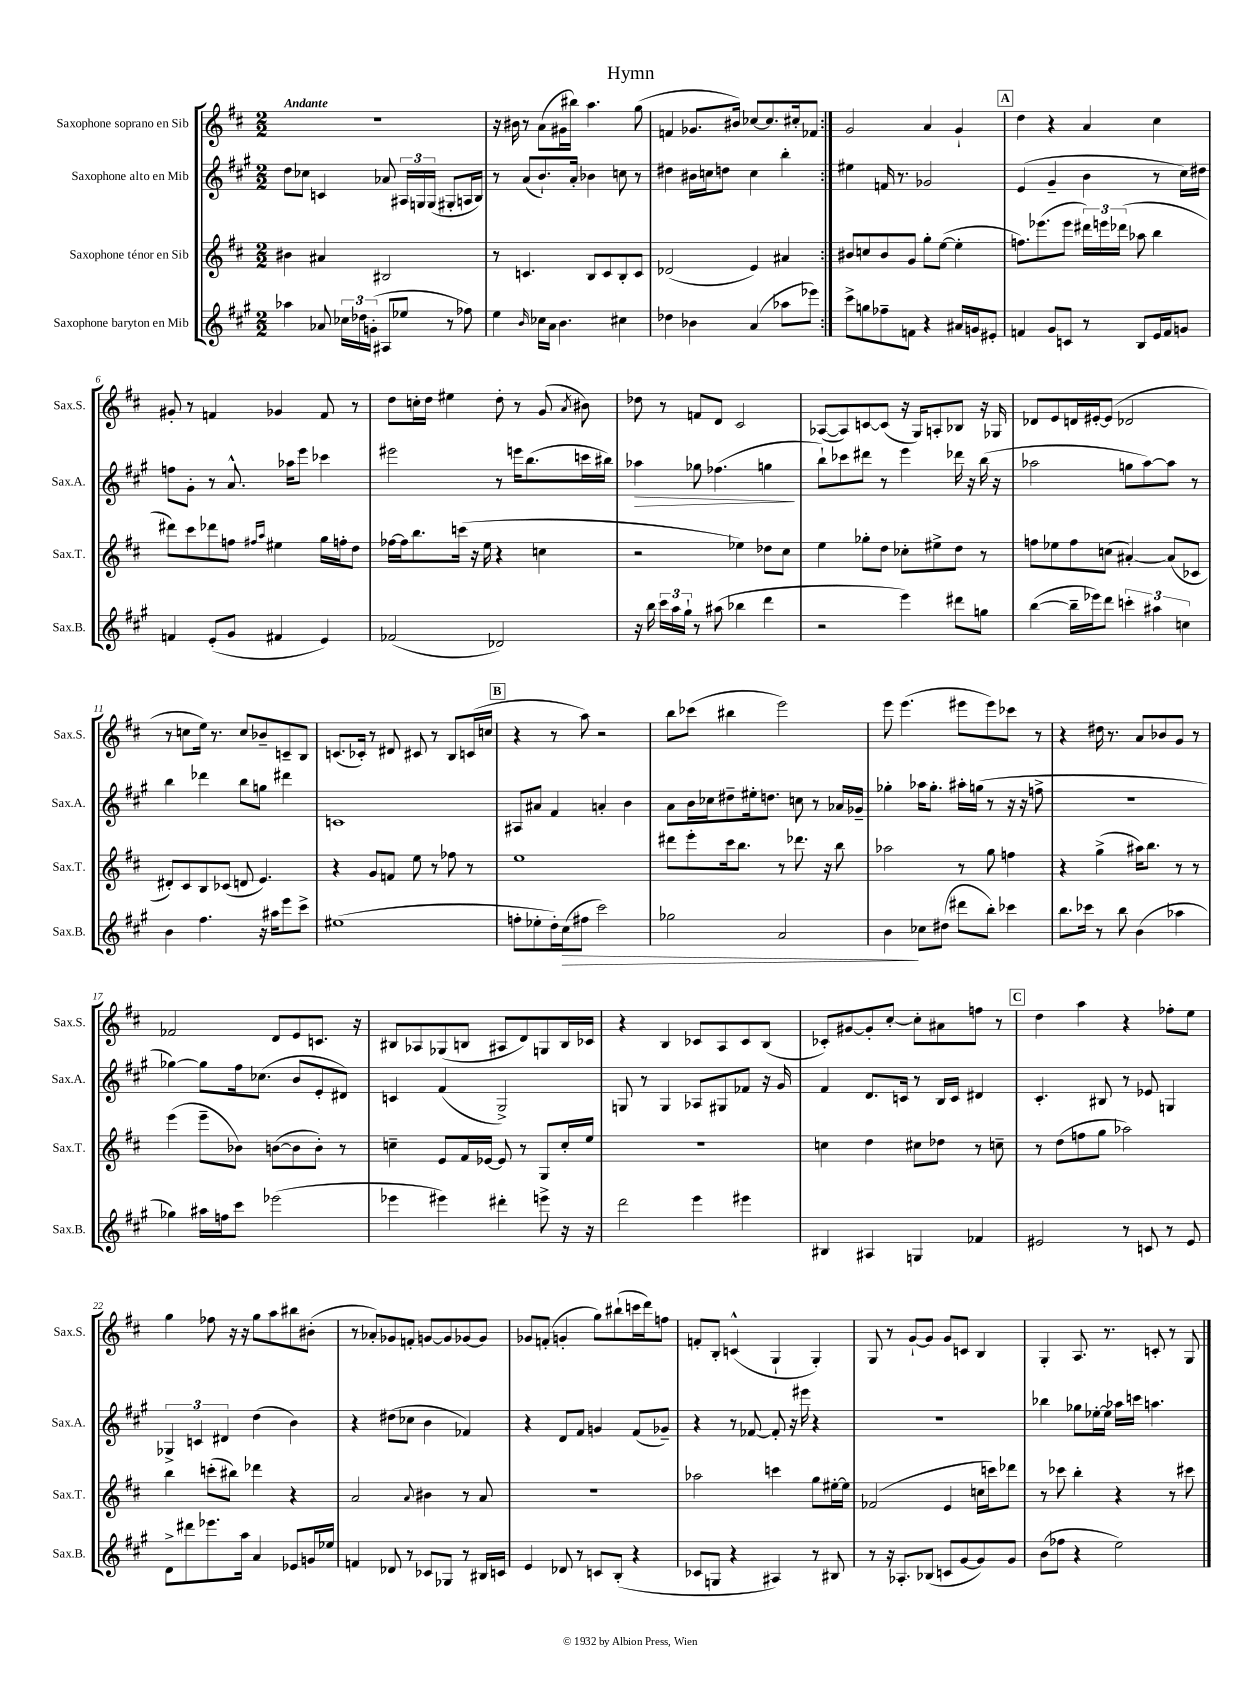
\header { title = "Hymn" }
<<
\new StaffGroup <<
\new Staff = "s0" \with { instrumentName = "Saxophone soprano en Sib" shortInstrumentName = "Sax.S." } {
    \clef treble \key d \major \numericTimeSignature \time 2/2 \tempo "Andante"
    \autoBeamOff \repeat volta 2 { R1 |
    r16 bis'16 r8 a'8[( gis'16 bis''16]) a''4. g''8( |
    f'4 ges'8.[ bis'16]) ces''8[~ ces''8. cis''16-. fes'8] | }
    g'2 a'4 g'4-! |
    \mark \markup { \box "A" } d''4 r4 a'4 cis''4 |
    gis'8-. r8 f'4 ges'4 f'8 r8 |
    d''8[ c''16-. d''16] eis''4 d''8-. r8 g'8( \acciaccatura { a'8 } bis'8) |
    des''8 r8 f'8[ d'8] cis'2 |
    aes8[~( aes8) c'8~ c'8]( r16 g16[) a8-. bes8] r16 ges16 |
    des'8[ e'8 d'16 eis'16~-. eis'8]( des'2 |
    r8 c''8[ e''16]) r8. c''8[ bes'8-- c'8-- b8] |
    c'8.[( ces'16]-.) r8 dis'8 cis'8 r8 b8[ c'16( c''16] |
    \mark \markup { \box "B" } r4 r8 a''8) r2 |
    b''8[ ces'''8]( bis''4 e'''2) |
    e'''8 e'''4.( eis'''8[ eis'''8) ces'''8] r8 |
    r4 dis''16 r8. a'8[ bes'8 g'8] r8 |
    fes'2 d'8[ e'8 c'8.] r16 |
    bis8[ aes8 ges8( b8] ais8[ d'8) g8 b16 ces'16] |
    r4 b4 ces'8[ a8 ces'8 b8]( |
    ces'8[-.) gis'8~ gis'8-. cis''8]~-. cis''8[-. ais'8 f''8] r8 |
    \mark \markup { \box "C" } d''4 a''4 r4 fes''8[-. e''8] |
    g''4 fes''8 r16 r16 g''8[ a''8 bis''8 bis'8]-.( |
    r8 aes'8[-.) ges'8 f'8]-. g'8[~ g'8 ges'8~ ges'8] |
    ges'8[ f'8]-.( g'4-. g''8[) bis''8-!( c'''16 d'''16) f''8] |
    f'8[-. b8]-. c'4-^( g4-! g4-.) |
    g8 r8 g'8[~-! g'8] g'8[ c'8] b4 |
    g4-. a8. r8. c'8-. r8 g8 \bar "|." |
}
\new Staff = "s1" \with { instrumentName = "Saxophone alto en Mib" shortInstrumentName = "Sax.A." } {
    \clef treble \key a \major \numericTimeSignature \time 2/2
    \autoBeamOff \repeat volta 2 { d''8[ ces''8] c'4 aes'8 \tuplet 3/2 { ais16[ g16 g16]( } gis8[-. a16 b16]) |
    r8 a'8[( b'8.-!) a'16]-. bes'4 c''8 r8 |
    dis''4 bis'16[ c''16 d''8] c''4 b''4-. | }
    eis''4 f'16 r8. ges'2 |
    \mark \markup { \box "A" } e'4( gis'4-- b'4 r8 cis''16[) dis''16] |
    f''8[ gis'8]-. r8 a'8.-^ aes''16[ e'''8] ces'''4 |
    eis'''2 r8 e'''16[ b''8.( c'''16 bis''16]) |
    aes''4\> ges''8 fes''4.( g''4\! |
    b''8[-!) ces'''8 dis'''8] r8 e'''4 des'''16 r16 b''16( r16 |
    aes''2 g''8[ aes''8~) aes''8] r8 |
    b''4 des'''4 b''8[ g''8] dis'''4 |
    c'1 |
    \mark \markup { \box "B" } ais8[ ais'8] fis'4 a'4-. b'4 |
    a'8[ b'16 ces''16 dis''8-- eis''16-. d''8.] c''8 r8 aes'16[ ges'16]-- |
    ges''4-. aes''16[ ges''8.]-. ais''16[-. g''16]( r8 r16 r16 f''8-> |
    R1 |
    ges''4~) ges''8[ fis''16 ces''8.]( b'8[ e'8-. dis'8]) |
    c'4 fis'4( gis2->) |
    g8 r8 g4 aes8[ gis8 fes'8] r16 gis'16 |
    fis'4 d'8.[ c'16] r8 b16[ c'16] dis'4 |
    \mark \markup { \box "C" } cis'4.-. bis8 r8 ees'8 g4 |
    \tuplet 3/2 { ges4-> c'4 dis'4 } d''4( b'4) |
    r4 dis''8[( ces''8] b'4 fes'4) |
    r4 d'8[ fis'8] g'4 fis'8[( ges'8]--) |
    r4 r8 fes'8~ fes'8-. r16 eis'''16 r4 |
    R1 |
    bes''4 ges''8[ ees''16~-. ees''16] aes''16[ c'''16] a''4. \bar "|." |
}
\new Staff = "s2" \with { instrumentName = "Saxophone ténor en Sib" shortInstrumentName = "Sax.T." } {
    \clef treble \key d \major \numericTimeSignature \time 2/2
    \autoBeamOff \repeat volta 2 { bis'4 ais'4 bis2 |
    r8 c'4. b8[ c'8 b8-. c'8] |
    des'2( e'4) ais'4 | }
    bis'8[ c''8 bis'8 g'8] g''8[-. e''8]~( e''4-. |
    \mark \markup { \box "A" } f''8.[) ees'''8.( ees'''8] \tuplet 3/2 { dis'''16[) e'''16 des'''16]( } aes''8 b''4 |
    dis'''8[) cis'''8 des'''8 f''8] \grace { fis''16[ a''16] } eis''4 g''16[ f''16-. d''8] |
    fes''16[~ fes''16 b''8. c'''16]( r16 e''16 r4 c''4 |
    r2 ees''4) des''8[ cis''8] |
    e''4 ges''8[-. d''8] ces''8[-. eis''8-> d''8] r8 |
    f''8[ ees''8 f''8 c''8]( ais'4~-.) ais'8[( ces'8] |
    dis'8[-.) cis'8 b8 ces'8]( d'8 e'4.) |
    r4 g'8[ f'8] e''8 r8 fes''8 r8 |
    \mark \markup { \box "B" } e''1 |
    dis'''8[ e'''8-. cis'''16 b''8.] r8 des'''8. r16 b''8 |
    aes''2 r8 g''8 f''4 |
    r4 g''4->( ais''16[) b''8.] r8 r8 |
    e'''4( e'''8[-- bes'8]) b'8[~( b'8 b'8]-.) r8 |
    c''4-- e'8[ fis'16 ees'16]~ ees'8 r8 g8[ c''16-. e''16] |
    R1 |
    c''4 d''4 cis''8[ des''8] r8 c''8-- |
    \mark \markup { \box "C" } r8 d''8[( f''8 g''8] aes''2) |
    b''4 c'''8[-.( bis''8]) des'''4 r4 |
    a'2 \appoggiatura { a'8 } bis'4 r8 a'8 |
    r1 |
    aes''2 c'''4 g''8[ eis''16~-. eis''16] |
    fes'2( e'4 c''16[ c'''16) des'''8] |
    r8 ces'''8 b''4-. r4 r8 cis'''8 \bar "|." |
}
\new Staff = "s3" \with { instrumentName = "Saxophone baryton en Mib" shortInstrumentName = "Sax.B." } {
    \clef treble \key a \major \numericTimeSignature \time 2/2
    \autoBeamOff \repeat volta 2 { aes''4 aes'8 \tuplet 3/2 { ces''16[ des''16 g'16]-.( } ais8[ ees''8] r8 fes''8) |
    e''4 \grace { b'16 } ces''16[ a'16] b'4. cis''4 |
    des''4 bes'4 a'4( aes''8[ ees'''8]) | }
    cis'''8[-> g''8 fes''8-- f'8] r4 ais'16[ g'16 eis'8]-. |
    \mark \markup { \box "A" } f'4 gis'8[ c'8] r8 b8[ e'16 f'16 g'8] |
    f'4 e'8[-.( gis'8] fis'4 e'4) |
    fes'2( des'2) |
    r16 b''16 \tuplet 3/2 { cis'''16[ a''16 gis''16]-! } r8 ais''8( bes''4 d'''4 |
    r2 e'''4) dis'''8[ g''8] |
    b''4~( b''16[-- ees'''16) d'''8] \tuplet 3/2 { c'''4-. ais''4 c''4 } |
    b'4 fis''4. r16 ais''16[ e'''8 cis'''8]-> |
    eis''1( |
    \mark \markup { \box "B" } f''8[-. ees''8-. d''16-.) cis''16\>( fis''8] cis'''2) |
    ges''2 a'2 |
    b'4\! ces''8[ dis''8]( dis'''8[ b''8]-.) ces'''4 |
    b''8.[ ces'''16] r8 b''8 b'4( aes''4 |
    ges''4) ais''16[ f''16 cis'''8] ees'''2( |
    ees'''4 eis'''4) dis'''4-. e'''8-> r16 r16 |
    d'''2 e'''4 eis'''4 |
    bis4 ais4 g4 fes'4 |
    \mark \markup { \box "C" } eis'2 r8 c'8 r8 eis'8 |
    d'8[-> dis'''8 ees'''8. a''16] a'4 ees'8[ g'16 ees''16] |
    f'4 des'8 r8 ces'8[ ges8] r8 bis16[ c'16] |
    e'4 des'8 r8 c'8[ b8]-.( r4 |
    ces'8[ g8] r4 ais4) r8 bis8 |
    r8 r16 aes8.[-. bes8]( c'8[ gis'8~ gis'8) gis'8] |
    b'8[( fes''8] r4 e''2) \bar "|." |
}
>>
>>
